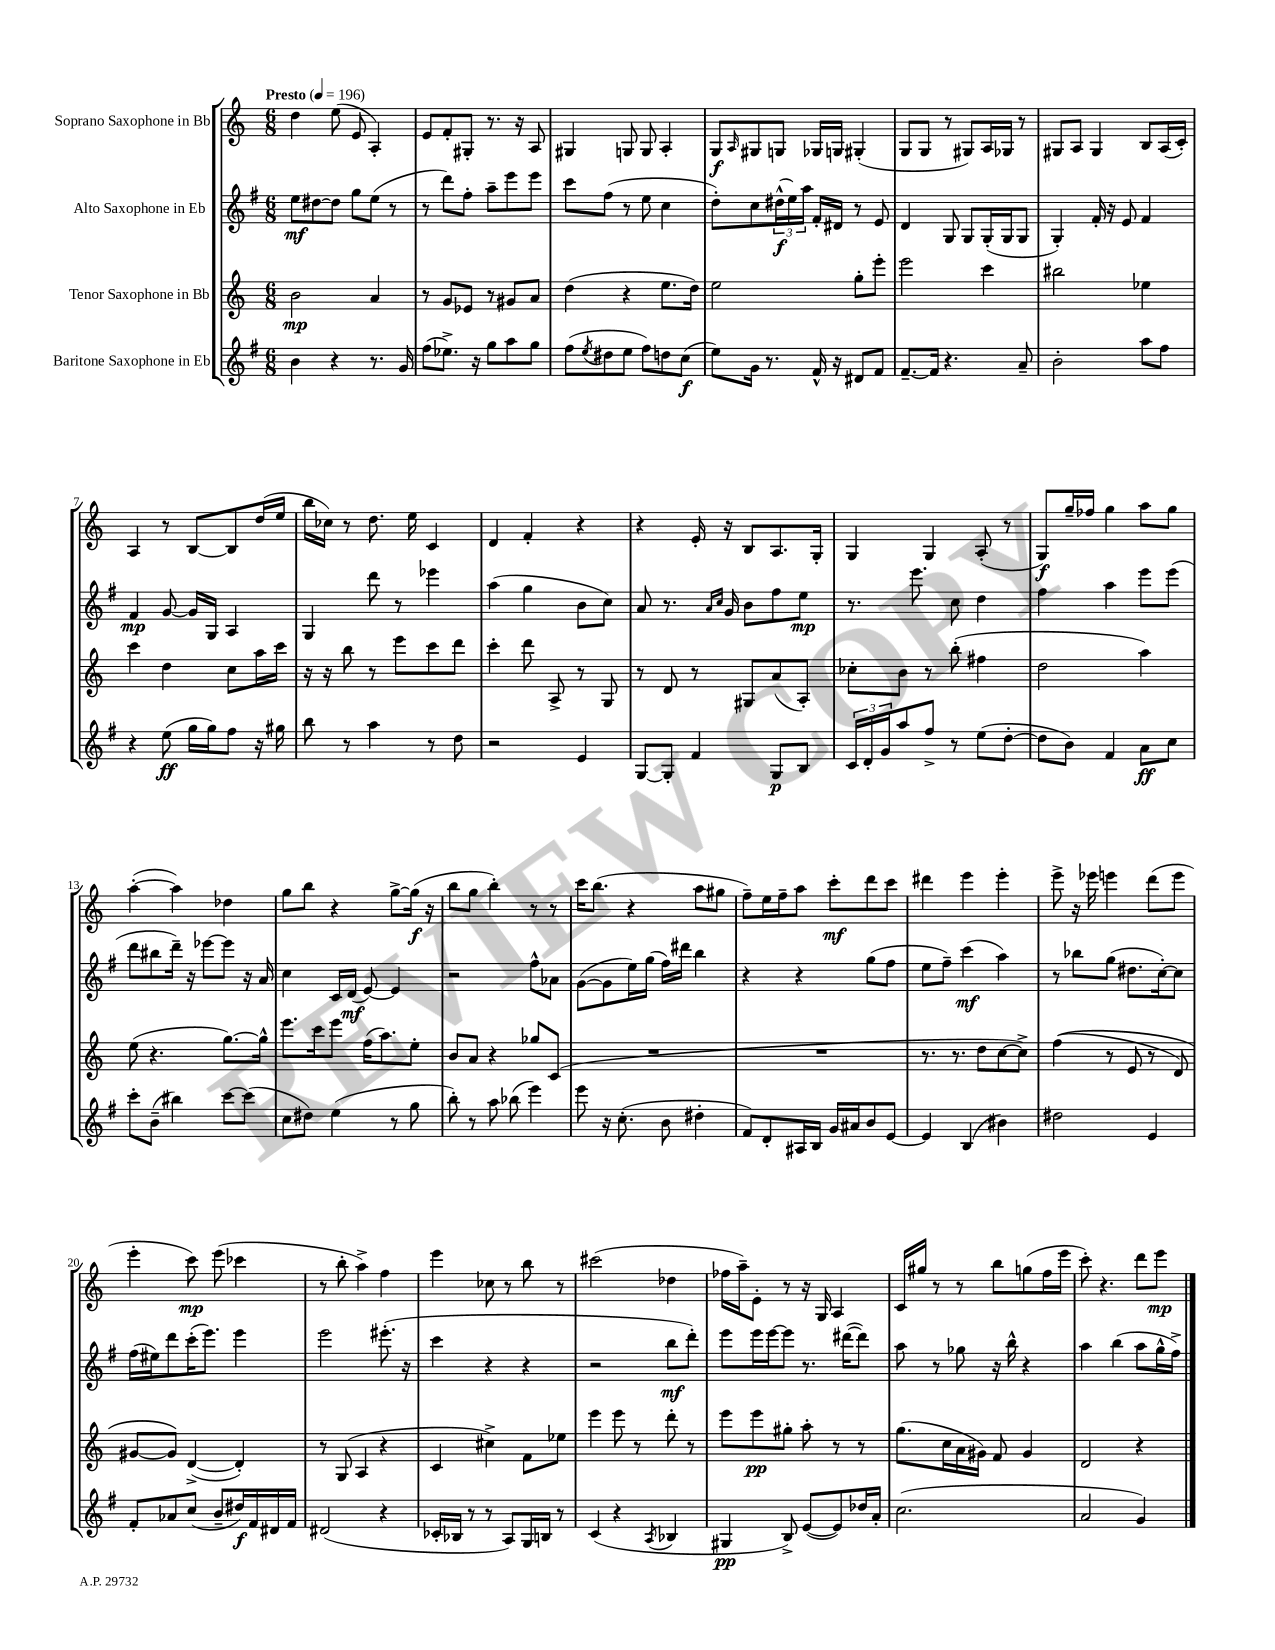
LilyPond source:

<<
\new StaffGroup <<
\new Staff = "s0" \with { instrumentName = "Soprano Saxophone in Bb" } {
    \clef treble \key c \major \numericTimeSignature \time 6/8 \tempo "Presto" 4 = 196
    d''4 e''8( e'8 a4-.) |
    e'8 f'8-. gis8-. r8. r16 a8 |
    gis4 g8 g8 a4-. |
    g8\f \grace { a16 } gis8 g8 ges16 g16 gis4-.( |
    g8 g8 r8 gis8) a16 ges16 r8 |
    gis8 a8 gis4 b8 a16( c'16-.) |
    a4 r8 b8~ b8 d''16( e''16 |
    b''16 ces''16) r8 d''8. e''16 c'4 |
    d'4 f'4-. r4 |
    r4 e'16-. r16 b8 a8. g16-. |
    g4 g4 a8-.( r8 |
    g8\f) g''16-- fes''16 g''4 a''8 g''8 |
    a''4~-.( a''4) des''4 |
    g''8 b''8 r4 g''8~-> g''16\f( r16 |
    b''8 g''8 b''4-.) r8 r8 |
    c'''16 b''8.( r4 a''8 gis''8 |
    f''8--) e''16 f''16-- a''8 c'''8-.\mf d'''8 c'''8 |
    dis'''4 e'''4 e'''4-. |
    e'''8-> r16 ees'''16 e'''4 d'''8( e'''8 |
    e'''4-. c'''8\mp) e'''8( ces'''4 |
    r8 b''8-. a''4->) f''4 |
    e'''4 ces''8 r8 b''8 r8 |
    cis'''2( des''4 |
    fes''16 a''16--) e'8-. r8 r16 g16 a4 |
    c'16 gis''16 r8 r8 b''8 g''8( f''16 e'''16 |
    c'''8-.) r4. d'''8 e'''8\mp \bar "|." |
}
\new Staff = "s1" \with { instrumentName = "Alto Saxophone in Eb" } {
    \clef treble \key g \major \numericTimeSignature \time 6/8
    e''8\mf dis''8~ dis''8 g''8 e''8( r8 |
    r8 d'''8) fis''8-. a''8-- e'''8 e'''8 |
    c'''8 fis''8( r8 e''8 c''4 |
    d''8-.) c''8 \tuplet 3/2 { dis''16-^\f( e''16) a''16 } fis'16-. dis'16 r8 e'8 |
    d'4 g8 g8 g16-.( g16 g8 |
    g4-.) fis'16-. r16 e'8 fis'4 |
    fis'4\mp g'8~ g'16 g16 a4 |
    g4 d'''8 r8 ees'''4 |
    a''4( g''4 b'8 c''8) |
    a'8 r8. \grace { a'16 c''16 } g'16 b'8 fis''8 e''8\mp |
    r8. e'''8. c''8 d''4 |
    fis''4 a''4 e'''8 e'''8( |
    d'''8 bis''8 d'''16--) r16 ees'''8~ ees'''8 r16 a'16 |
    c''4 c'16 d'16\mf( e'8~) e'4 |
    r2 fis''8-^ aes'8 |
    g'8~( g'8 e''16) g''16( fis''16) dis'''16 b''4 |
    r4 r4 g''8( fis''8 |
    e''8 fis''8--) c'''4\mf( a''4) |
    r8 bes''8 g''8( dis''8. c''16~-.) c''8 |
    fis''16( eis''16) d'''8 c'''16-.( e'''8.) e'''4 |
    e'''2 eis'''8.-.( r16 |
    c'''4 r4 r4 |
    r2 b''8\mf d'''8-.) |
    e'''8 e'''16 e'''16~ e'''8 r8. dis'''16~( dis'''8) |
    a''8 r8 ges''8 r16 b''16-^ r4 |
    a''4 b''4( a''8 g''16-^ fis''16->) \bar "|." |
}
\new Staff = "s2" \with { instrumentName = "Tenor Saxophone in Bb" } {
    \clef treble \key c \major \numericTimeSignature \time 6/8
    b'2\mp a'4 |
    r8 g'8 ees'8 r8 gis'8 a'8 |
    d''4( r4 e''8. d''16) |
    e''2 g''8-. e'''8-. |
    e'''2 c'''4 |
    bis''2 ees''4 |
    c'''4 d''4 c''8 a''16 c'''16 |
    r16 r16 b''8 r8 e'''8 c'''8 d'''8 |
    c'''4-. d'''8 a8-> r8 g8 |
    r8 d'8 r8 gis8 a'8( a8-.) |
    ces''8-. b'8 r8 b''8-.( fis''4 |
    d''2 a''4) |
    e''8( r4. g''8.~) g''16-^ |
    e'''8. c'''16 e'''8 f''16( a''8.) e''8-. |
    b'8 a'8 r4 ges''8 c'8( |
    R2. |
    R2. |
    r8. r8. d''8 c''8~ c''8->) |
    f''4(\( r8 e'8 r8 d'8) |
    gis'8~ gis'8\) d'4~->( d'4-.) |
    r8 g8( a4 r4 |
    c'4 cis''4->) f'8 ees''8 |
    e'''4 e'''8 r8 d'''8-. r8 |
    e'''8 e'''8\pp gis''8-. a''8-. r8 r8 |
    g''8.( c''16 a'16 gis'16) f'8 gis'4 |
    d'2 r4 \bar "|." |
}
\new Staff = "s3" \with { instrumentName = "Baritone Saxophone in Eb" } {
    \clef treble \key g \major \numericTimeSignature \time 6/8
    b'4 r4 r8. g'16 |
    fis''8( ees''8.->) r16 g''8 a''8 g''8 |
    fis''8( \acciaccatura { e''8 } dis''8 e''8 fis''8) d''8 c''8\f( |
    e''8) g'16 r8. fis'16-^ r16 dis'8 fis'8 |
    fis'8.~-- fis'16 r4. a'8-- |
    b'2-. a''8 fis''8 |
    r4 e''8\ff( g''16 g''16) fis''8 r16 gis''16 |
    b''8 r8 a''4 r8 d''8 |
    r2 e'4 |
    g8~ g8-. fis'4 g8\p b8 |
    \tuplet 3/2 { c'16 d'16-. g'16 } a''8 fis''8-> r8 e''8( d''8~-. |
    d''8 b'8) fis'4 a'8\ff c''8 |
    c'''8-. b'8--( bis''4) c'''8~ c'''8( |
    c''8 dis''8) e''4( r8 g''8 |
    b''8-.) r8 a''8 bes''8( e'''4) |
    e'''8 r16 c''8.-.( b'8 dis''4-. |
    fis'8) d'8-. ais16 b16 g'16 ais'16 b'8 e'8~ |
    e'4 b4( bis'4) |
    dis''2 e'4 |
    fis'8-. aes'8 c''8( b'8-- dis''16\f) fis'16 dis'16 fis'16 |
    dis'2( r4 |
    ces'16-. bes16 r8 r8 a8) g16 b16 r8 |
    c'4( r4 \acciaccatura { a8 } bes4 |
    gis4\pp b8->) e'8~( e'8) des''16 a'16-. |
    c''2.( |
    a'2 g'4) \bar "|." |
}
>>
>>
